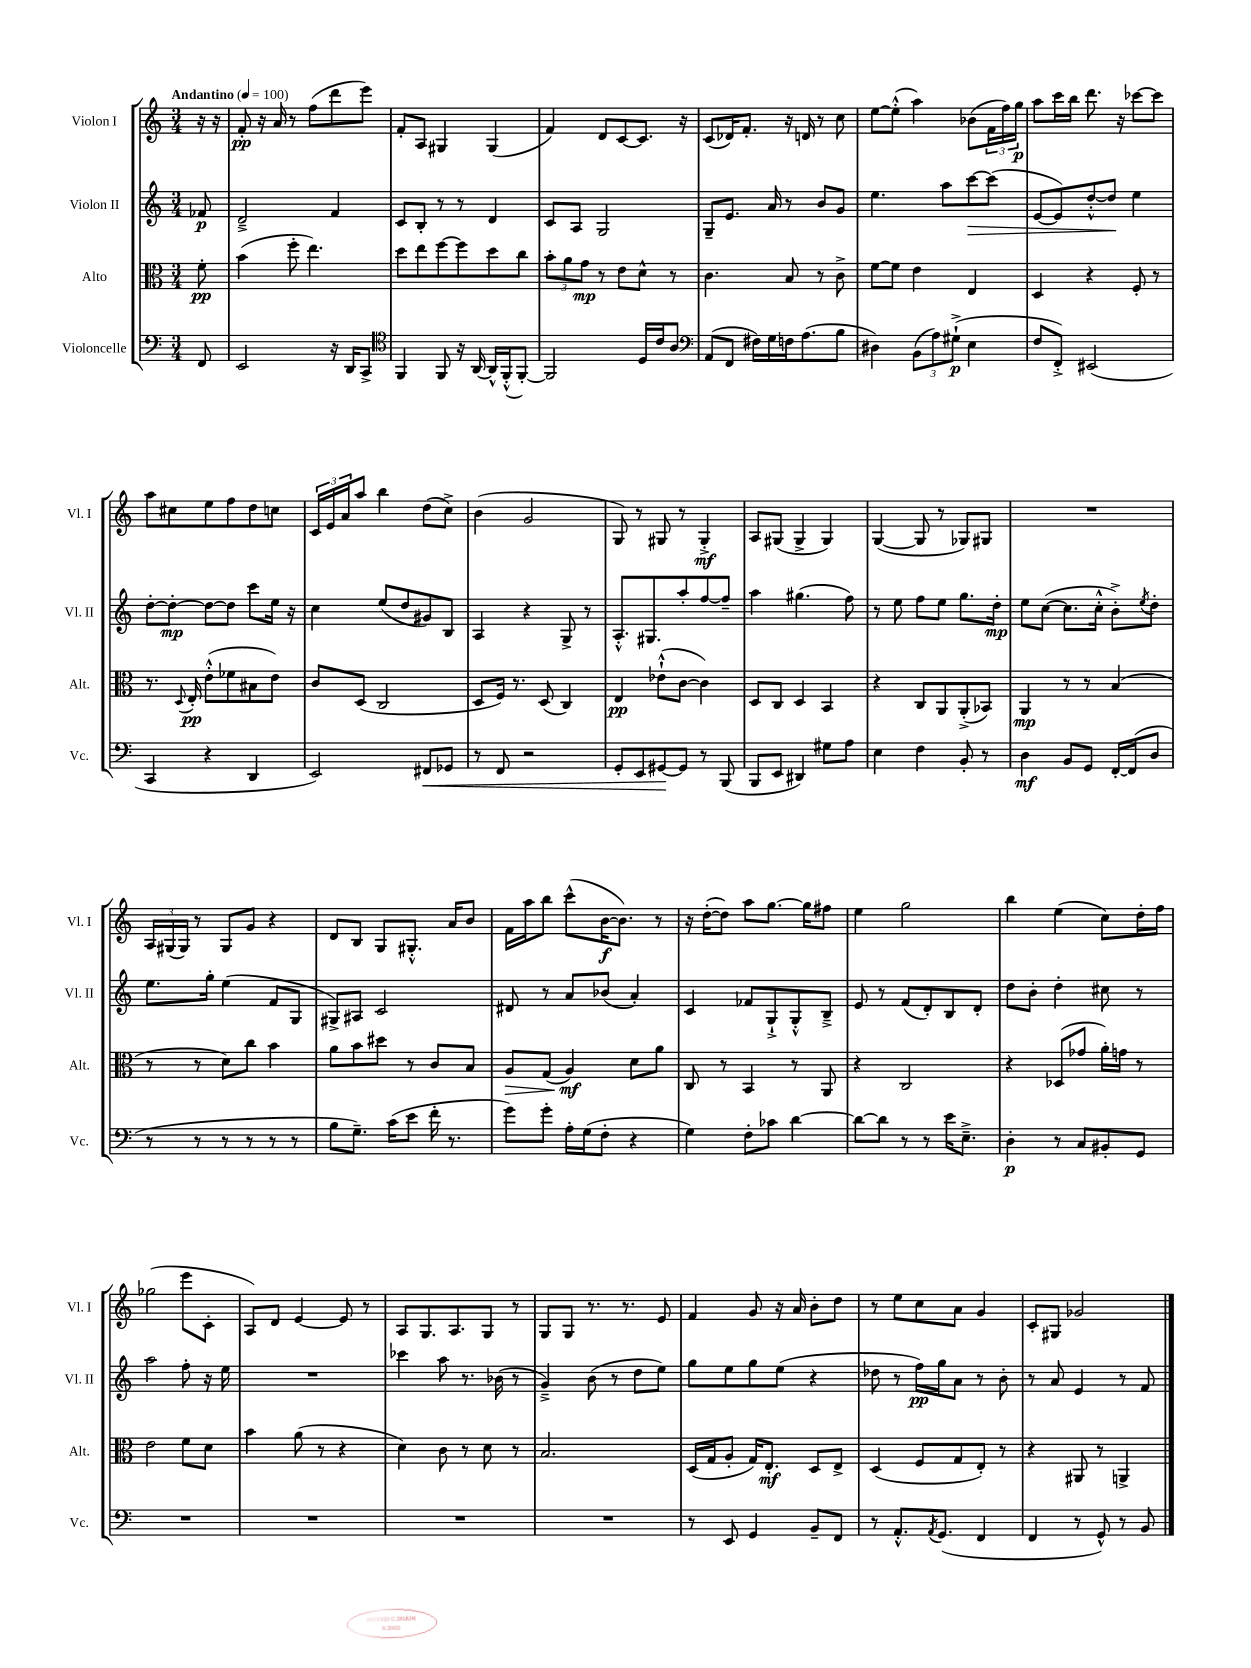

**kern	**dynam	**kern	**dynam	**kern	**dynam	**kern	**dynam
*part4	*part4	*part3	*part3	*part2	*part2	*part1	*part1
*staff4	*staff4	*staff3	*staff3	*staff2	*staff2	*staff1	*staff1
*I"Violoncelle	*	*I"Alto	*	*I"Violon II	*	*I"Violon I	*
*I'Vc.	*	*I'Alt.	*	*I'Vl. II	*	*I'Vl. I	*
*clefF4	*	*clefC3	*	*clefG2	*	*clefG2	*
*k[]	*	*k[]	*	*k[]	*	*k[]	*
*M3/4	*	*M3/4	*	*M3/4	*	*M3/4	*
*MM100	*	*MM100	*	*MM100	*	*MM100	*
=	=	=	=	=	=	=	=
!	!	!	!	!	!	!LO:TX:a:B:t=Andantino	!
8FF/	.	8f'\	pp	8f-X/	p	16r	.
.	.	.	.	.	.	16r	.
=1	=1	=1	=1	=1	=1	=1	=1
2EE/	.	(4b\	.	2d~^/	.	8f'/	pp
.	.	.	.	.	.	16r	.
.	.	.	.	.	.	16a/	.
.	.	8ff'\	.	.	.	8r	.
.	.	4.ee\)	.	.	.	(8ff\L	.
16r	.	.	.	4f/	.	8ddd\	.
16DD/KL	.	.	.	.	.	.	.
8CC^/J	.	.	.	.	.	8eee\J)	.
=2	=2	=2	=2	=2	=2	=2	=2
*clefC4	*	*	*	*	*	*	*
4FF/	.	8dd\L	.	8c/L	.	8f'/L	.
.	.	8ee\	.	8B'/J	.	8A/J	.
8FF/	.	[8ff\	.	8r	.	4G#X/	.
16r	.	8ff\]	.	8r	.	.	.
[16AA/	.	.	.	.	.	.	.
16AA^^/LL]	.	8dd\	.	4d/	.	(4G#/	.
(16FF'^^/J	.	.	.	.	.	.	.
[8FF'/J)	.	8cc\J	.	.	.	.	.
=3	=3	=3	=3	=3	=3	=3	=3
2FF/]	.	12b'\L	.	8c/L	.	4f/)	.
.	.	12a\	.	.	.	.	.
.	.	.	.	8A/J	.	.	.
.	.	12g\J	mp	.	.	.	.
.	.	8r	.	2G/	.	8d/L	.
.	.	8e\L	.	.	.	[8c/	.
16D/LL	.	8d^^\J	.	.	.	8.c/J]	.
16c/J	.	.	.	.	.	.	.
8A/J	.	8r	.	.	.	.	.
.	.	.	.	.	.	16r	.
=4	=4	=4	=4	=4	=4	=4	=4
*clefF4	*	*	*	*	*	*	*
(8AA/L	.	4.c\	.	8G~/L	.	(8c/L	.
8FF/J	.	.	.	8.e/J	.	16d-X/K)	.
.	.	.	.	.	.	8.f'/J	.
16F#X\LL)	.	.	.	.	.	.	.
16G\	.	.	.	16a/	.	.	.
16Fn\J	.	8B/	.	8r	.	16r	.
(8.A\	.	.	.	.	.	16dn/	.
.	.	8r	.	8b/L	.	8r	.
8B\J	.	8c^\	.	8g/J	.	8cc\	.
=5	=5	=5	=5	=5	=5	=5	=5
4D#X\)	.	[8f\L	.	4.ee\	.	[8ee\L	.
.	.	8f\J]	.	.	.	(8ee'^^\J]	.
(12BB\L	.	4e\	.	.	.	4aa\)	.
12A\)	.	.	.	.	.	.	.
.	.	.	.	8aa\L	.	.	.
(12G#X`^\J	p	.	.	.	.	.	.
!	!	!	!	!	!LO:HP:b	!	!
4E\	.	4E/	.	[8ccc\	>	(8b-X\L	.
.	.	.	.	(8ccc\J]	.	24f\L	.
.	.	.	.	.	.	24ff\)	.
.	.	.	.	.	.	24gg\JJ	p
=6	=6	=6	=6	=6	=6	=6	=6
8F/L	.	4D/	.	[8e/L	.	8aa\L	.
8FF'^/J)	.	.	.	8e/])	.	16ccc\L	.
.	.	.	.	.	.	16bb\JJ	.
(2EE#X/	.	4r	.	[8dd'^^/	.	8.ddd\	.
.	.	.	.	8dd/J]	.	.	.
.	.	.	.	.	.	16r	.
.	.	8F'/	.	4ee\	]	[8ccc-X\L	.
.	.	8r	.	.	.	8ccc-\J]	.
!!LO:LB:g=z
=7	=7	=7	=7	=7	=7	=7	=7
4CC/	.	8.r	.	[8dd'\L	.	8aa\L	.
.	.	.	.	8dd'\J_	mp	8cc#X\	.
.	.	8qqD/	.	.	.	.	.
.	.	16E'/	pp	.	.	.	.
4r	.	(8e'^^\L	.	8dd\L_	.	8ee\	.
.	.	8f-X\	.	8dd\J]	.	8ff\	.
4DD/	.	8B#X\	.	8ccc\L	.	8dd\	.
.	.	8e\J)	.	16ee\Jk	.	8ccn\J	.
.	.	.	.	16r	.	.	.
=8	=8	=8	=8	=8	=8	=8	=8
2EE/)	.	8c/L	.	4cc\	.	24c/LL	.
.	.	.	.	.	.	24e/	.
.	.	.	.	.	.	24a/J	.
.	.	(8D/J	.	.	.	8aa/J	.
.	.	2C/	.	(8ee/L	.	4bb\	.
.	.	.	.	8dd/	.	.	.
!	!LO:HP:b	!	!	!	!	!	!
8FF#X/L	<	.	.	8g#X/)	.	(8dd\L	.
8GG-X/J	.	.	.	8B/J	.	8cc^\J)	.
=9	=9	=9	=9	=9	=9	=9	=9
8r	.	8D/L	.	4A/	.	(4b\	.
8FF/	.	16F/Jk)	.	.	.	.	.
.	.	8.r	.	.	.	.	.
2r	.	.	.	4r	.	2g/	.
.	.	(8D/	.	.	.	.	.
.	.	4C/)	.	8G^/	.	.	.
.	.	.	.	8r	.	.	.
=10	=10	=10	=10	=10	=10	=10	=10
8GG'/L	.	4E/	pp	8.A'^^/L	.	8G/)	.
8EE/	.	.	.	.	.	8r	.
.	.	.	.	8.G#X/	.	.	.
[8GG#X/	.	(8e-X`^^\L	.	.	.	8G#X/	.
8GG#/J]	[	[8c\J	.	8aa'/	.	8r	.
8r	.	4c\])	.	[8ff/	.	4G#'^/	mf
(8BBB/	.	.	.	8ff~/J]	.	.	.
=11	=11	=11	=11	=11	=11	=11	=11
8BBB/L	.	8D/L	.	4aa\	.	8A/L	.
8EE/J	.	8C/J	.	.	.	(8G#X/J	.
4DD#X/)	.	4D/	.	(4.gg#X\	.	4G#^/	.
8G#X\L	.	4BB/	.	.	.	4G#/)	.
8A\J	.	.	.	8ff\)	.	.	.
=12	=12	=12	=12	=12	=12	=12	=12
4E\	.	4r	.	8r	.	([4G/	.
.	.	.	.	8ee\	.	.	.
4F\	.	8C/L	.	8ff\L	.	8G/]	.
.	.	8AA/	.	8ee\J	.	8r	.
8BB'/	.	(8AA'^/	.	8.gg\L	.	8G-X/L)	.
8r	.	8BB-X/J)	.	.	.	8G#X/J	.
.	.	.	.	16dd'\Jk	mp	.	.
=13	=13	=13	=13	=13	=13	=13	=13
4D\	mf	4AA/	mp	8ee\L	.	2.r	.
.	.	.	.	([8cc\J	.	.	.
8BB/L	.	8r	.	8.cc\L]	.	.	.
8GG/J	.	8r	.	.	.	.	.
.	.	.	.	16cc'^^\Jk	.	.	.
[16FF'/LL	.	(4B/	.	8b'^\L)	.	.	.
(16FF/J]	.	.	.	.	.	.	.
.	.	.	.	8qee/	.	.	.
8D/J	.	.	.	8dd'\J	.	.	.
!!LO:LB:g=z
=14	=14	=14	=14	=14	=14	=14	=14
8r	.	8r	.	8.ee\L	.	24A/LL	.
.	.	.	.	.	.	(24G#X/	.
.	.	.	.	.	.	24G#/JJ)	.
8r	.	8r	.	.	.	8r	.
.	.	.	.	16gg'\Jk	.	.	.
8r	.	8d\L)	.	(4ee\	.	8G#/L	.
8r	.	8cc\J	.	.	.	8g/J	.
8r	.	4b\	.	8f/L	.	4r	.
8r	.	.	.	8G/J	.	.	.
=15	=15	=15	=15	=15	=15	=15	=15
8B\L	.	8a\L	.	8G#X^/L)	.	8d/L	.
8.G~\J)	.	8b\	.	8A#X/J	.	8B/J	.
.	.	8dd#X\J	.	2c/	.	8G/L	.
(16c\KL	.	.	.	.	.	.	.
8e\J	.	8r	.	.	.	8.G#X'^^/J	.
16f'\	.	8c/L	.	.	.	.	.
8.r	.	.	.	.	.	16a/KL	.
.	.	8B/J	.	.	.	8b/J	.
=16	=16	=16	=16	=16	=16	=16	=16
!	!	!	!LO:HP:b	!	!	!	!
8g\L)	.	8A/L	>	8d#X/	.	16f\LL	.
.	.	.	.	.	.	16aa\J	.
8g'\J	.	(8G/J	.	8r	.	8bb\J	.
16A'\LL	.	4A/)	mf	8a/L	.	(8ccc^^\L	.
(16G\J	.	.	.	.	.	.	.
8F'\J	.	.	.	(8b-X/J	.	[16b\K	f
.	.	.	.	.	.	8.b\J])	.
4r	.	8d\L	]	4a'/)	.	.	.
.	.	8a\J	.	.	.	8r	.
=17	=17	=17	=17	=17	=17	=17	=17
4G\)	.	8C/	.	4c/	.	16r	.
.	.	.	.	.	.	([16dd'\KL	.
.	.	8r	.	.	.	8dd\J])	.
8F'\L	.	4BB/	.	8f-X/L	.	8aa\L	.
8c-X\J	.	.	.	8G`^/	.	[8.gg\J	.
[4d\	.	8r	.	8G'^^/	.	.	.
.	.	.	.	.	.	16gg\KL]	.
.	.	8AA/	.	8B~^/J	.	8ff#X\J	.
=18	=18	=18	=18	=18	=18	=18	=18
8d\L_	.	4r	.	8e/	.	4ee\	.
8d\J]	.	.	.	8r	.	.	.
8r	.	2C/	.	(8f/L	.	2gg\	.
8r	.	.	.	8d'/)	.	.	.
16e\KL	.	.	.	8B/	.	.	.
8.E~^\J	.	.	.	.	.	.	.
.	.	.	.	8d'/J	.	.	.
=19	=19	=19	=19	=19	=19	=19	=19
4D'\	p	4r	.	8dd\L	.	4bb\	.
.	.	.	.	8b'\J	.	.	.
8r	.	(8D-X/L	.	4dd'\	.	(4ee\	.
8C/L	.	8g-X/J	.	.	.	.	.
8BB#X'/	.	16a'\LL)	.	8cc#X\	.	8cc\L)	.
.	.	16gn\JJ	.	.	.	.	.
8GG/J	.	8r	.	8r	.	16dd'\L	.
.	.	.	.	.	.	16ff\JJ	.
!!LO:LB:g=z
=20	=20	=20	=20	=20	=20	=20	=20
2.r	.	2e\	.	2aa\	.	(2gg-X\	.
.	.	8f\L	.	8ff'\	.	8eee\L	.
.	.	8d\J	.	16r	.	8c'\J	.
.	.	.	.	16ee\	.	.	.
=21	=21	=21	=21	=21	=21	=21	=21
2.r	.	4b\	.	2.r	.	8A/L)	.
.	.	.	.	.	.	8d/J	.
.	.	(8a\	.	.	.	[4e/	.
.	.	8r	.	.	.	.	.
.	.	4r	.	.	.	8e/]	.
.	.	.	.	.	.	8r	.
=22	=22	=22	=22	=22	=22	=22	=22
2.r	.	4d\)	.	4ccc-X\	.	8A/L	.
.	.	.	.	.	.	8.G/	.
.	.	8c\	.	8aa\	.	.	.
.	.	.	.	.	.	8.A/	.
.	.	8r	.	8.r	.	.	.
.	.	8d\	.	.	.	8G/J	.
.	.	.	.	(16b-X\	.	.	.
.	.	8r	.	8r	.	8r	.
=23	=23	=23	=23	=23	=23	=23	=23
2.r	.	2.B/	.	4g~^/)	.	8G/L	.
.	.	.	.	.	.	8G/J	.
.	.	.	.	(8b\	.	8.r	.
.	.	.	.	8r	.	.	.
.	.	.	.	.	.	8.r	.
.	.	.	.	8dd\L	.	.	.
.	.	.	.	8ee\J)	.	8e/	.
=24	=24	=24	=24	=24	=24	=24	=24
8r	.	(16D/LL	.	8gg\L	.	4f/	.
.	.	16G/J	.	.	.	.	.
8EE/	.	8A'/J	.	8ee\	.	.	.
4GG/	.	16G/KL)	.	8gg\	.	8g/	.
.	.	8.E'/J	mf	.	.	.	.
.	.	.	.	(8ee\J	.	16r	.
.	.	.	.	.	.	16a/	.
8BB~/L	.	8D/L	.	4r	.	8b'\L	.
8FF/J	.	8E^/J	.	.	.	8dd\J	.
=25	=25	=25	=25	=25	=25	=25	=25
8r	.	(4D/	.	8dd-X\	.	8r	.
8.AA'^^/L	.	.	.	8r	.	8ee\L	.
.	.	8F/L	.	16ff\LL)	pp	8cc\	.
8qAA/	.	.	.	.	.	.	.
(8.GG/J	.	.	.	16gg\J	.	.	.
.	.	8G/	.	8a\J	.	8a\J	.
4FF/	.	8E'/J)	.	8r	.	4g/	.
.	.	8r	.	8b'\	.	.	.
=26	=26	=26	=26	=26	=26	=26	=26
4FF/	.	4r	.	8r	.	8c'/L	.
.	.	.	.	8a/	.	8G#X/J	.
8r	.	8AA#X/	.	4e/	.	2g-X/	.
8GG^^/)	.	8r	.	.	.	.	.
8r	.	4AAn^/	.	8r	.	.	.
8BB/	.	.	.	8f/	.	.	.
==	==	==	==	==	==	==	==
*-	*-	*-	*-	*-	*-	*-	*-
